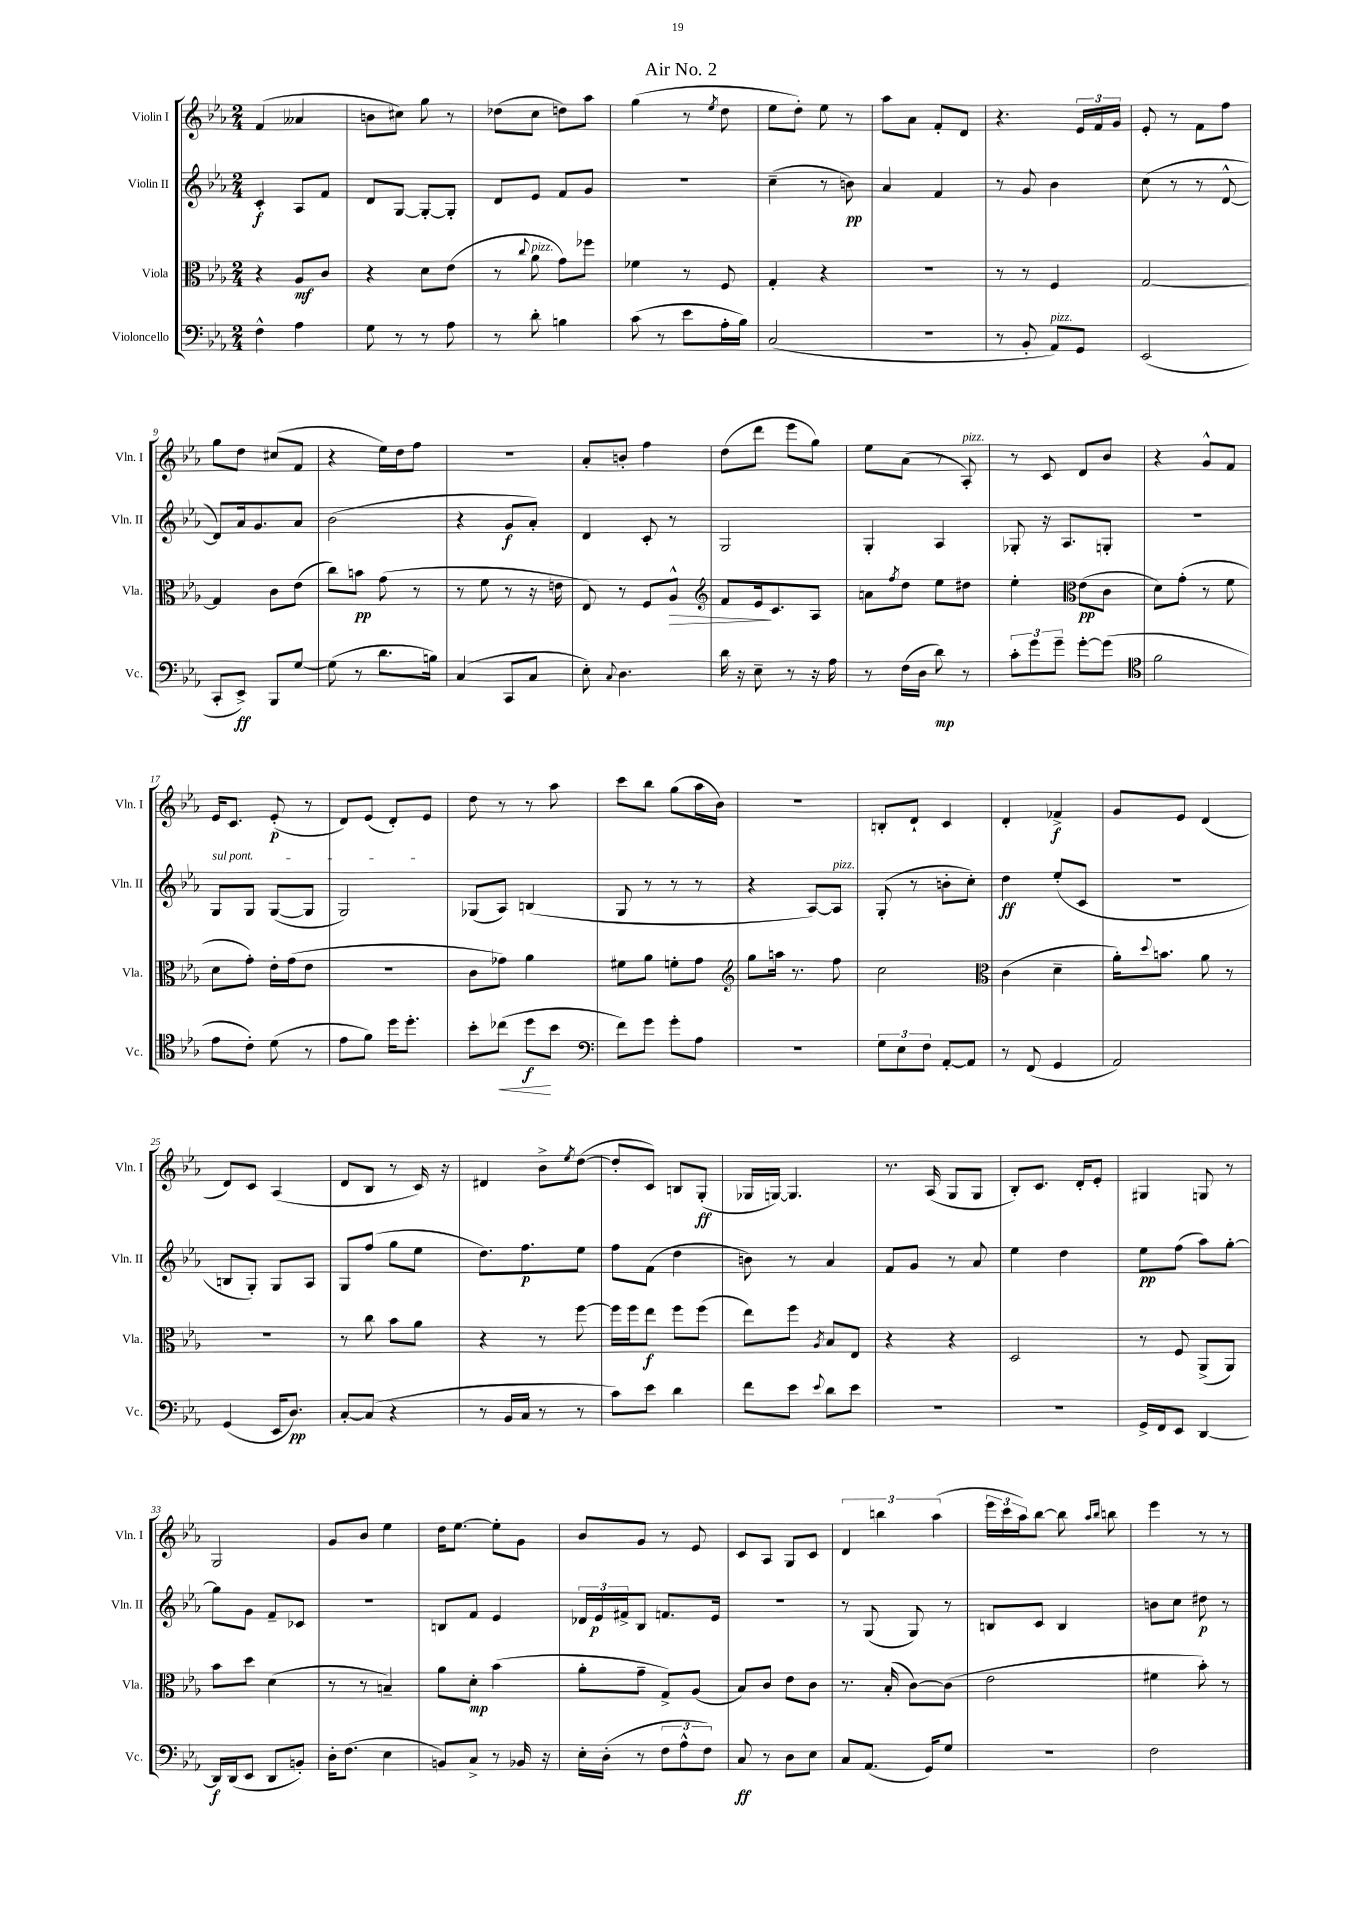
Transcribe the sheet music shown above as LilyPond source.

\header { title = "Air No. 2" }
<<
\new StaffGroup <<
\new Staff = "s0" \with { instrumentName = "Violin I" shortInstrumentName = "Vln. I" } {
    \clef treble \key ees \major \numericTimeSignature \time 2/4
    f'4( aeses'4 |
    b'8 cis''8) g''8 r8 |
    des''8( c''8 d''8) aes''8 |
    g''4( r8 \acciaccatura { ees''8 } d''8 |
    ees''8 d''8-.) ees''8 r8 |
    aes''8 aes'8 f'8-. d'8 |
    r4. \tuplet 3/2 { ees'16 f'16 g'16 } |
    ees'8-. r8 f'8 f''8 |
    g''8 d''8 cis''8( f'8 |
    r4 ees''16) d''16 f''8 |
    r2 |
    aes'8-. b'8-. f''4 |
    d''8( d'''8 ees'''8 g''8) |
    ees''8 aes'8( r8 aes8-.^\markup { \italic "pizz." }) |
    r8 c'8 d'8 bes'8 |
    r4 g'8-^ f'8 |
    ees'16 c'8. ees'8-.\p( r8 |
    d'8) ees'8( d'8-.) ees'8 |
    d''8 r8 r8 aes''8 |
    c'''8 bes''8 g''8( aes''16 bes'16) |
    R2 |
    b8-. d'8-! c'4 |
    d'4-. fes'4->\f |
    g'8 ees'8 d'4( |
    d'8) c'8 aes4( |
    d'8 bes8 r8 c'16) r16 |
    dis'4 bes'8-> \acciaccatura { ees''8 } d''8~( |
    d''8-. c'8) b8 g8-.\ff( |
    ges16 g16~) g4. |
    r8. aes16( g8 g8 |
    bes8-.) c'8. d'16-. ees'8-. |
    gis4 g8 r8 |
    g2 |
    g'8 bes'8 ees''4 |
    d''16 ees''8.~ ees''8-. g'8 |
    bes'8 g'8 r8 ees'8 |
    c'8 aes8 g8 c'8 |
    \tuplet 3/2 { d'4 b''4 aes''4( } |
    \tuplet 3/2 { ees'''16 c'''16 aes''16) } bes''8~ bes''8 \grace { aes''16 bes''16 } b''8 |
    ees'''4 r8 r8 \bar "|." |
}
\new Staff = "s1" \with { instrumentName = "Violin II" shortInstrumentName = "Vln. II" } {
    \clef treble \key ees \major \numericTimeSignature \time 2/4
    c'4-.\f aes8 f'8 |
    d'8 g8~ g8~-. g8-. |
    d'8 ees'8 f'8 g'8 |
    r2 |
    c''4--( r8 b'8\pp) |
    aes'4 f'4 |
    r8 g'8 bes'4 |
    c''8( r8 r8 d'8~-^ |
    d'8) aes'16 g'8. aes'8 |
    bes'2( |
    r4 g'8\f aes'8-.) |
    d'4 c'8-. r8 |
    g2 |
    g4-. aes4 |
    ges8-. r16 aes8. g8-. |
    r2 |
    \once \override TextSpanner.bound-details.left.text = \markup { \italic "sul pont." } g8\startTextSpan g8 g8~( g8 |
    g2\stopTextSpan) |
    ges8( aes8) b4( |
    g8 r8 r8 r8 |
    r4 aes8~) aes8^\markup { \italic "pizz." } |
    g8-.( r8 b'8-. c''8-.) |
    d''4\ff ees''8-.( c'8 |
    r2 |
    b8 g8-.) g8 aes8 |
    g8 f''8( g''8 ees''8 |
    d''8.) f''8.\p ees''8 |
    f''8 f'8( d''4 |
    b'8) r8 aes'4 |
    f'8 g'8 r8 aes'8 |
    ees''4 d''4 |
    ees''8\pp f''8( aes''8) g''8~-. |
    g''8 g'8 f'8-- ces'8 |
    R2 |
    b8 f'8 ees'4 |
    \tuplet 3/2 { des'16 ees'16\p fis'16-> } bes8 f'8. ees'16 |
    r2 |
    r8 g8( g8) r8 |
    b8 c'8 b4 |
    b'8 c''8 dis''8\p r8 \bar "|." |
}
\new Staff = "s2" \with { instrumentName = "Viola" shortInstrumentName = "Vla." } {
    \clef alto \key ees \major \numericTimeSignature \time 2/4
    r4 aes8\mf c'8 |
    r4 d'8 ees'8( |
    r8 \appoggiatura { c''8 } aes'8^\markup { \italic "pizz." } g'8) fes''8 |
    fes'4 r8 f8 |
    g4-. r4 |
    r2 |
    r8 r8 f4 |
    g2~ |
    g4 c'8 ees'8( |
    c''8) b'8\pp g'8( r8 |
    r8 f'8 r8 r16 e'16 |
    ees8) r8 f8 aes8-^\> |
    \clef treble f'8 ees'16\! c'8. aes8 |
    a'8 \acciaccatura { f''8 } d''8 ees''8 dis''8 |
    ees''4-. \clef alto ees'8\pp( c'8 |
    d'8) g'8-.( r8 f'8 |
    d'8 g'8-.) ees'16-. g'16( ees'8 |
    R2 |
    c'8 ges'8) aes'4 |
    fis'8 aes'8 f'8-. g'8 |
    \clef treble g''8 a''16 r8. f''8 |
    c''2 |
    \clef alto c'4( d'4-- |
    aes'16-.) \appoggiatura { d''8 } b'8. aes'8 r8 |
    R2 |
    r8 c''8 bes'8 aes'8 |
    r4 r8 f''8~ |
    f''16 f''16 ees''8\f f''8 f''8( |
    ees''8) f''8 \acciaccatura { aes8 } bes8 ees8 |
    r4 r4 |
    d2 |
    r8 f8 aes,8->( aes,8) |
    bes'8 d''8 d'4( |
    r8 r8 b4--) |
    aes'8 d'8-.\mp bes'4( |
    aes'8-. g'8-- g8->) aes8( |
    bes8) c'8 ees'8 c'8 |
    r8. bes16-.( c'8~) c'8( |
    ees'2 |
    fis'4 bes'8-.) r8 \bar "|." |
}
\new Staff = "s3" \with { instrumentName = "Violoncello" shortInstrumentName = "Vc." } {
    \clef bass \key ees \major \numericTimeSignature \time 2/4
    f4-^ aes4 |
    g8 r8 r8 aes8 |
    r8 d'8-. b4 |
    c'8( r8 ees'8 aes16-. bes16) |
    c2( |
    R2 |
    r8 bes,8-. aes,8^\markup { \italic "pizz." }) g,8 |
    ees,2( |
    c,8-. ees,8->\ff) bes,,8 g8~ |
    g8( r8 d'8. b16) |
    c4( c,8 c8 |
    ees8-.) \appoggiatura { c8 } d4. |
    d'16 r16 ees8-- r8 r16 aes16 |
    r8 f16( d16 d'8\mp) r8 |
    \tuplet 3/2 { c'8-. g'8 g'8-- } g'8~-. g'8( |
    \clef tenor f'2 |
    ees'8 c'8-.) d'8( r8 |
    ees'8 f'8) d''16 d''8.-. |
    bes'8-. ces''8\<( d''8\f\! bes'8 |
    \clef bass f'8) g'8 g'8-. aes8 |
    r2 |
    \tuplet 3/2 { g8 ees8 f8 } aes,8~-. aes,8 |
    r8 f,8( g,4 |
    aes,2) |
    g,4( ees,16 d8.\pp) |
    c8~-. c8( r4 |
    r8 bes,16 c16 r8 r8 |
    c'8) ees'8 d'4 |
    f'8 ees'8 \appoggiatura { ees'8 } d'8 ees'8 |
    R2 |
    R2 |
    g,16-> f,16 ees,8 d,4~ |
    d,16\f d,16( ees,8 d,8 b,8-.) |
    d16-. f8.( ees4 |
    b,8) c8-> r8 bes,16 r16 |
    ees16-. d16-.( r8 \tuplet 3/2 { f8 aes8-^ f8) } |
    c8\ff r8 d8 ees8 |
    c8 aes,8.( g,16) g8 |
    R2 |
    f2 \bar "|." |
}
>>
>>
